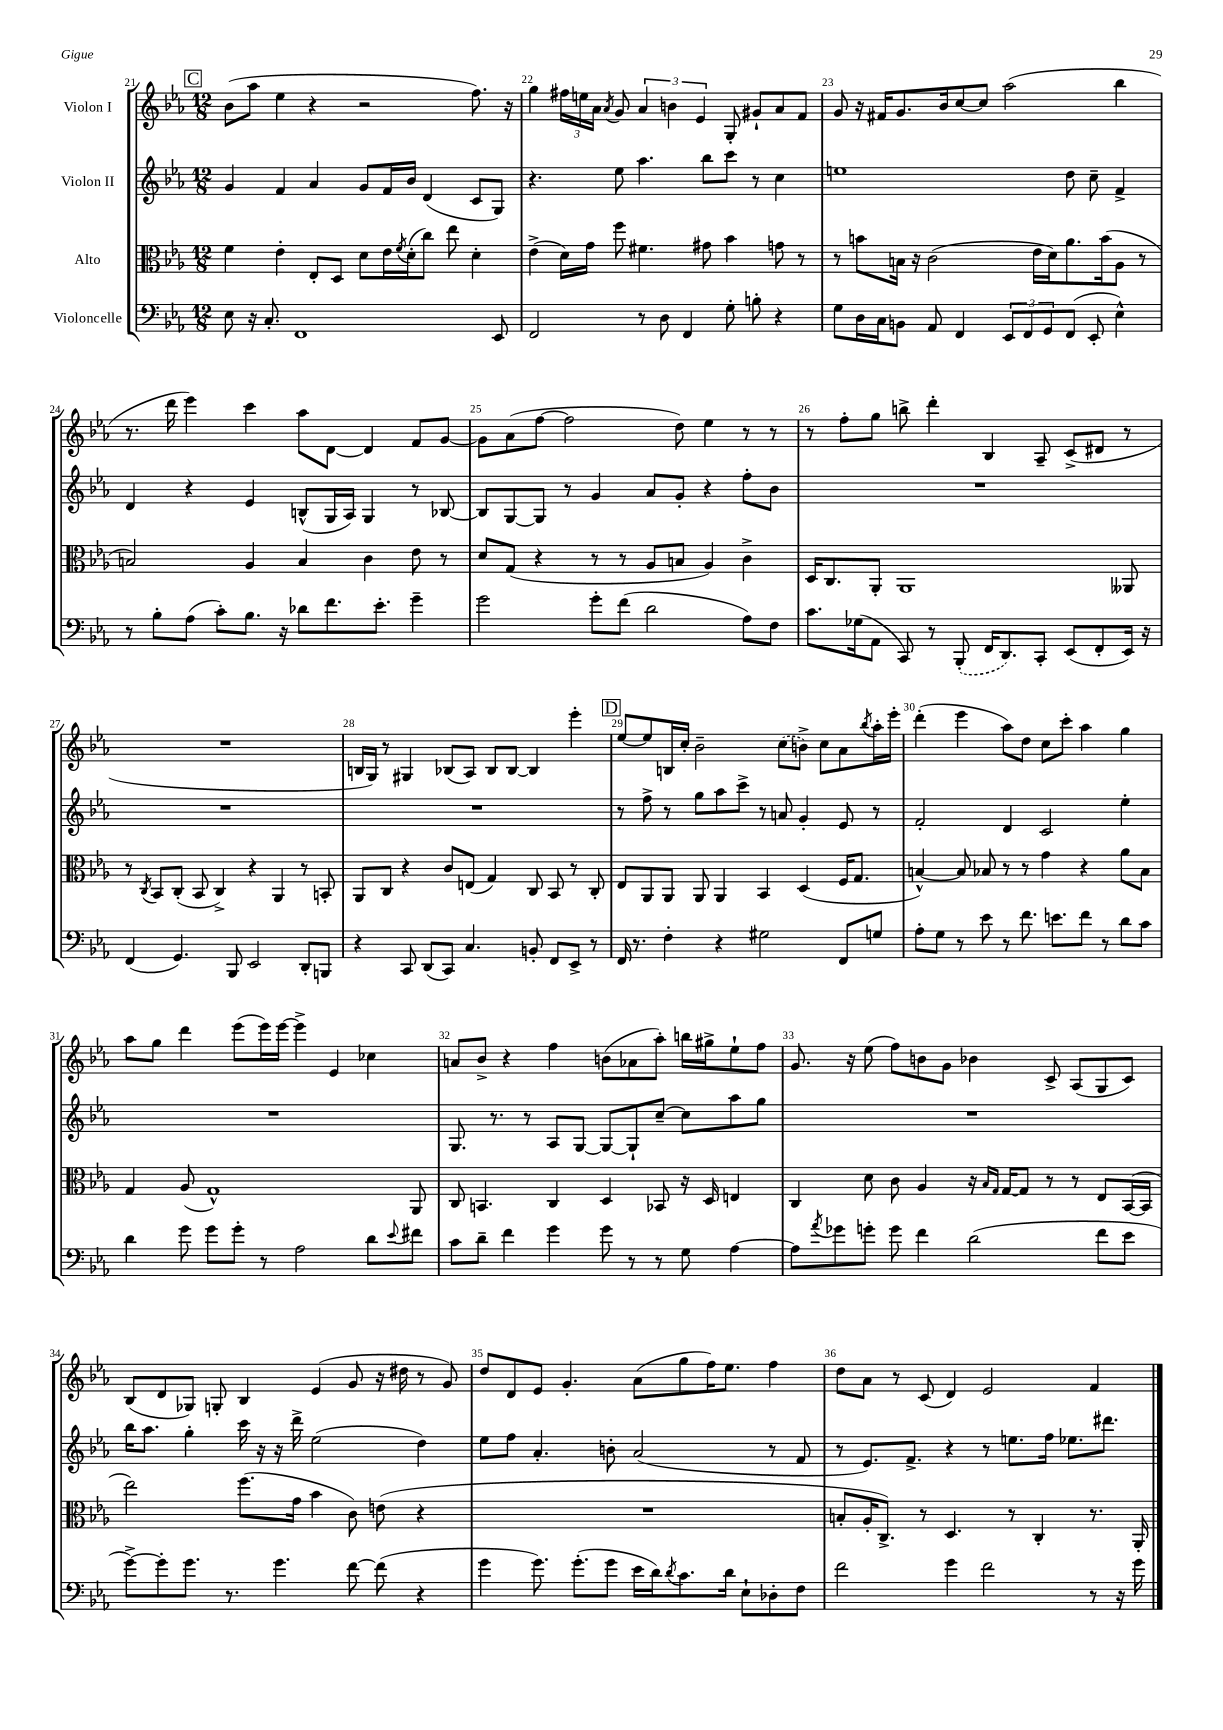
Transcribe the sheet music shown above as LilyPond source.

<<
\new StaffGroup <<
\new Staff = "s0" \with { instrumentName = "Violon I" } {
    \clef treble \key ees \major \numericTimeSignature \time 12/8
    \mark \markup { \box "C" } bes'8( aes''8 ees''4 r4 r2 f''8.) r16 |
    g''4 \tuplet 3/2 { fis''16 e''16 aes'16 } \acciaccatura { aes'8 } g'8 \tuplet 3/2 { aes'4 b'4 ees'4 } g8-. gis'8-! aes'8 f'8 |
    g'8 r16 fis'16 g'8. bes'16 c''8~ c''8 aes''2( bes''4 |
    r8. d'''16 ees'''4) c'''4 aes''8 d'8~ d'4 f'8 g'8~ |
    g'8 aes'8( f''8~ f''2 d''8) ees''4 r8 r8 |
    r8 f''8-. g''8 b''8-> d'''4-. bes4 aes8-- c'8->( dis'8 r8 |
    R1. |
    b16 g16) r8 gis4 bes8( aes8) bes8 bes8~ bes4 ees'''4-. |
    \mark \markup { \box "D" } ees''8~ ees''8 b16 c''16-. bes'2-- \once \slurDashed c''8( b'8->) c''8 aes'8 \acciaccatura { bes''8 } aes''16-. ees'''16-. |
    d'''4-.( ees'''4 aes''8) d''8 c''8 c'''8-. aes''4 g''4 |
    aes''8 g''8 d'''4 ees'''8( ees'''16) ees'''16~ ees'''4-> ees'4 ces''4 |
    a'8 bes'8-> r4 f''4 b'8( aes'8 aes''8-.) b''16 gis''16-> ees''8-! f''8 |
    g'8. r16 ees''8( f''8) b'8 g'8 bes'4 c'8-> aes8( g8 c'8) |
    bes8( d'8 ges8) g8-. bes4 ees'4( g'8 r16 dis''16 r8 g'8) |
    d''8 d'8 ees'8 g'4.-. aes'8( g''8 f''16) ees''8. f''4 |
    d''8 aes'8 r8 c'8( d'4) ees'2 f'4 \bar "|." |
}
\new Staff = "s1" \with { instrumentName = "Violon II" } {
    \clef treble \key ees \major \numericTimeSignature \time 12/8
    \mark \markup { \box "C" } g'4 f'4 aes'4 g'8 f'16 bes'16 d'4( c'8 g8) |
    r4. ees''8 aes''4. bes''8 c'''8 r8 c''4 |
    e''1 d''8 c''8-- f'4-> |
    d'4 r4 ees'4 b8-^( g16 aes16) g4 r8 bes8~ |
    bes8 g8~ g8 r8 g'4 aes'8 g'8-. r4 f''8-. bes'8 |
    R1. |
    R1. |
    R1. |
    \mark \markup { \box "D" } r8 f''8-> r8 g''8 aes''8 c'''8-> r8 a'8 g'4-. ees'8 r8 |
    f'2-. d'4 c'2 ees''4-. |
    R1. |
    g8. r8. r8 aes8 g8~ g8~ g8-! c''8~-- c''8 aes''8 g''8 |
    R1. |
    bes''16 aes''8. g''4-. c'''16 r16 r16 d'''16-> ees''2( d''4) |
    ees''8 f''8 aes'4.-. b'8-. aes'2( r8 f'8 |
    r8 ees'8.) f'8.-> r4 r8 e''8. f''16 ees''8. dis'''8. \bar "|." |
}
\new Staff = "s2" \with { instrumentName = "Alto" } {
    \clef alto \key ees \major \numericTimeSignature \time 12/8
    \mark \markup { \box "C" } f'4 ees'4-. ees8-. d8 d'8 ees'16 \acciaccatura { f'8 } d'16-.( c''8) ees''8 d'4-. |
    ees'4->( d'16) g'16 f''8 fis'4. gis'8 bes'4 g'8 r8 |
    r8 b'8 b16 r16 c'2( ees'16 d'16) aes'8. b'16( aes8 r8 |
    b2) aes4 b4 c'4 ees'8 r8 |
    d'8 g8( r4 r8 r8 aes8 b8 aes4) c'4-> |
    d16 c8. aes,8-. aes,1 aeses,8 |
    r8 \acciaccatura { c8 } bes,8 c8-.( bes,8 c4->) r4 aes,4 r8 b,8-. |
    aes,8 c8 r4 c'8 e8( g4) c8 bes,8 r8 c8-. |
    \mark \markup { \box "D" } ees8 aes,8 aes,8 aes,8 aes,4 bes,4 d4( f16 g8. |
    b4~-^) b8 bes8 r8 r8 g'4 r4 aes'8 bes8 |
    g4 aes8( g1-^) aes,8 |
    c8 b,4. c4 d4 bes,8 r16 d16 e4 |
    c4 d'8 c'8 aes4 r16 \grace { bes16 g16 } g16~ g8 r8 r8 ees8 bes,16~( bes,16 |
    ees''2) f''8.( g'16 bes'4 c'8) e'8( r4 |
    R1. |
    b8-. aes16-. c8.->) r8 d4. r8 c4-. r8. aes,16-. \bar "|." |
}
\new Staff = "s3" \with { instrumentName = "Violoncelle" } {
    \clef bass \key ees \major \numericTimeSignature \time 12/8
    \mark \markup { \box "C" } ees8 r16 c8.-. f,1 ees,8 |
    f,2 r8 d8 f,4 g8-. b8-. r4 |
    g8 d16 c16 b,8 aes,8 f,4 \tuplet 3/2 { ees,8 f,8 g,8 } f,8( ees,8-. ees4-^) |
    r8 bes8-. aes8( c'8-.) bes8. r16 des'8 f'8. ees'8.-. g'4-- |
    g'2 g'8-. f'8( d'2 aes8) f8 |
    c'8. ges16( aes,8 c,8) r8 \once \slurDashed bes,,8-.( f,16 d,8.) c,8-. ees,8( f,8-. ees,16) r16 |
    f,4( g,4.) bes,,8 ees,2 d,8-. b,,8 |
    r4 c,8 d,8( c,8) c4. b,8-. f,8 ees,8-> r8 |
    \mark \markup { \box "D" } f,16 r8. f4-. r4 gis2 f,8 g8 |
    aes8-. g8 r8 ees'8 r8 f'8. e'8. f'8 r8 d'8 c'8 |
    d'4 g'8 g'8 g'8-. r8 aes2 d'8 \appoggiatura { ees'8 } fis'8 |
    c'8 d'8-- f'4 g'4 g'8 r8 r8 g8 aes4~ |
    aes8 \acciaccatura { aes'8 } ges'8 g'8-. g'8 f'4 d'2( f'8 ees'8 |
    g'8~->) g'8-. g'8. r8. g'4. f'8~ f'8( r4 |
    g'4 g'8.) g'8.-.( g'8 ees'16 d'16) \acciaccatura { d'8 } c'8. d'16 ees8-! des8-. f8 |
    f'2 g'4 f'2 r8 r16 g'16 \bar "|." |
}
>>
>>
\layout { \context { \Score currentBarNumber = #21 \override BarNumber.break-visibility = ##(#f #t #t) barNumberVisibility = #all-bar-numbers-visible } }
